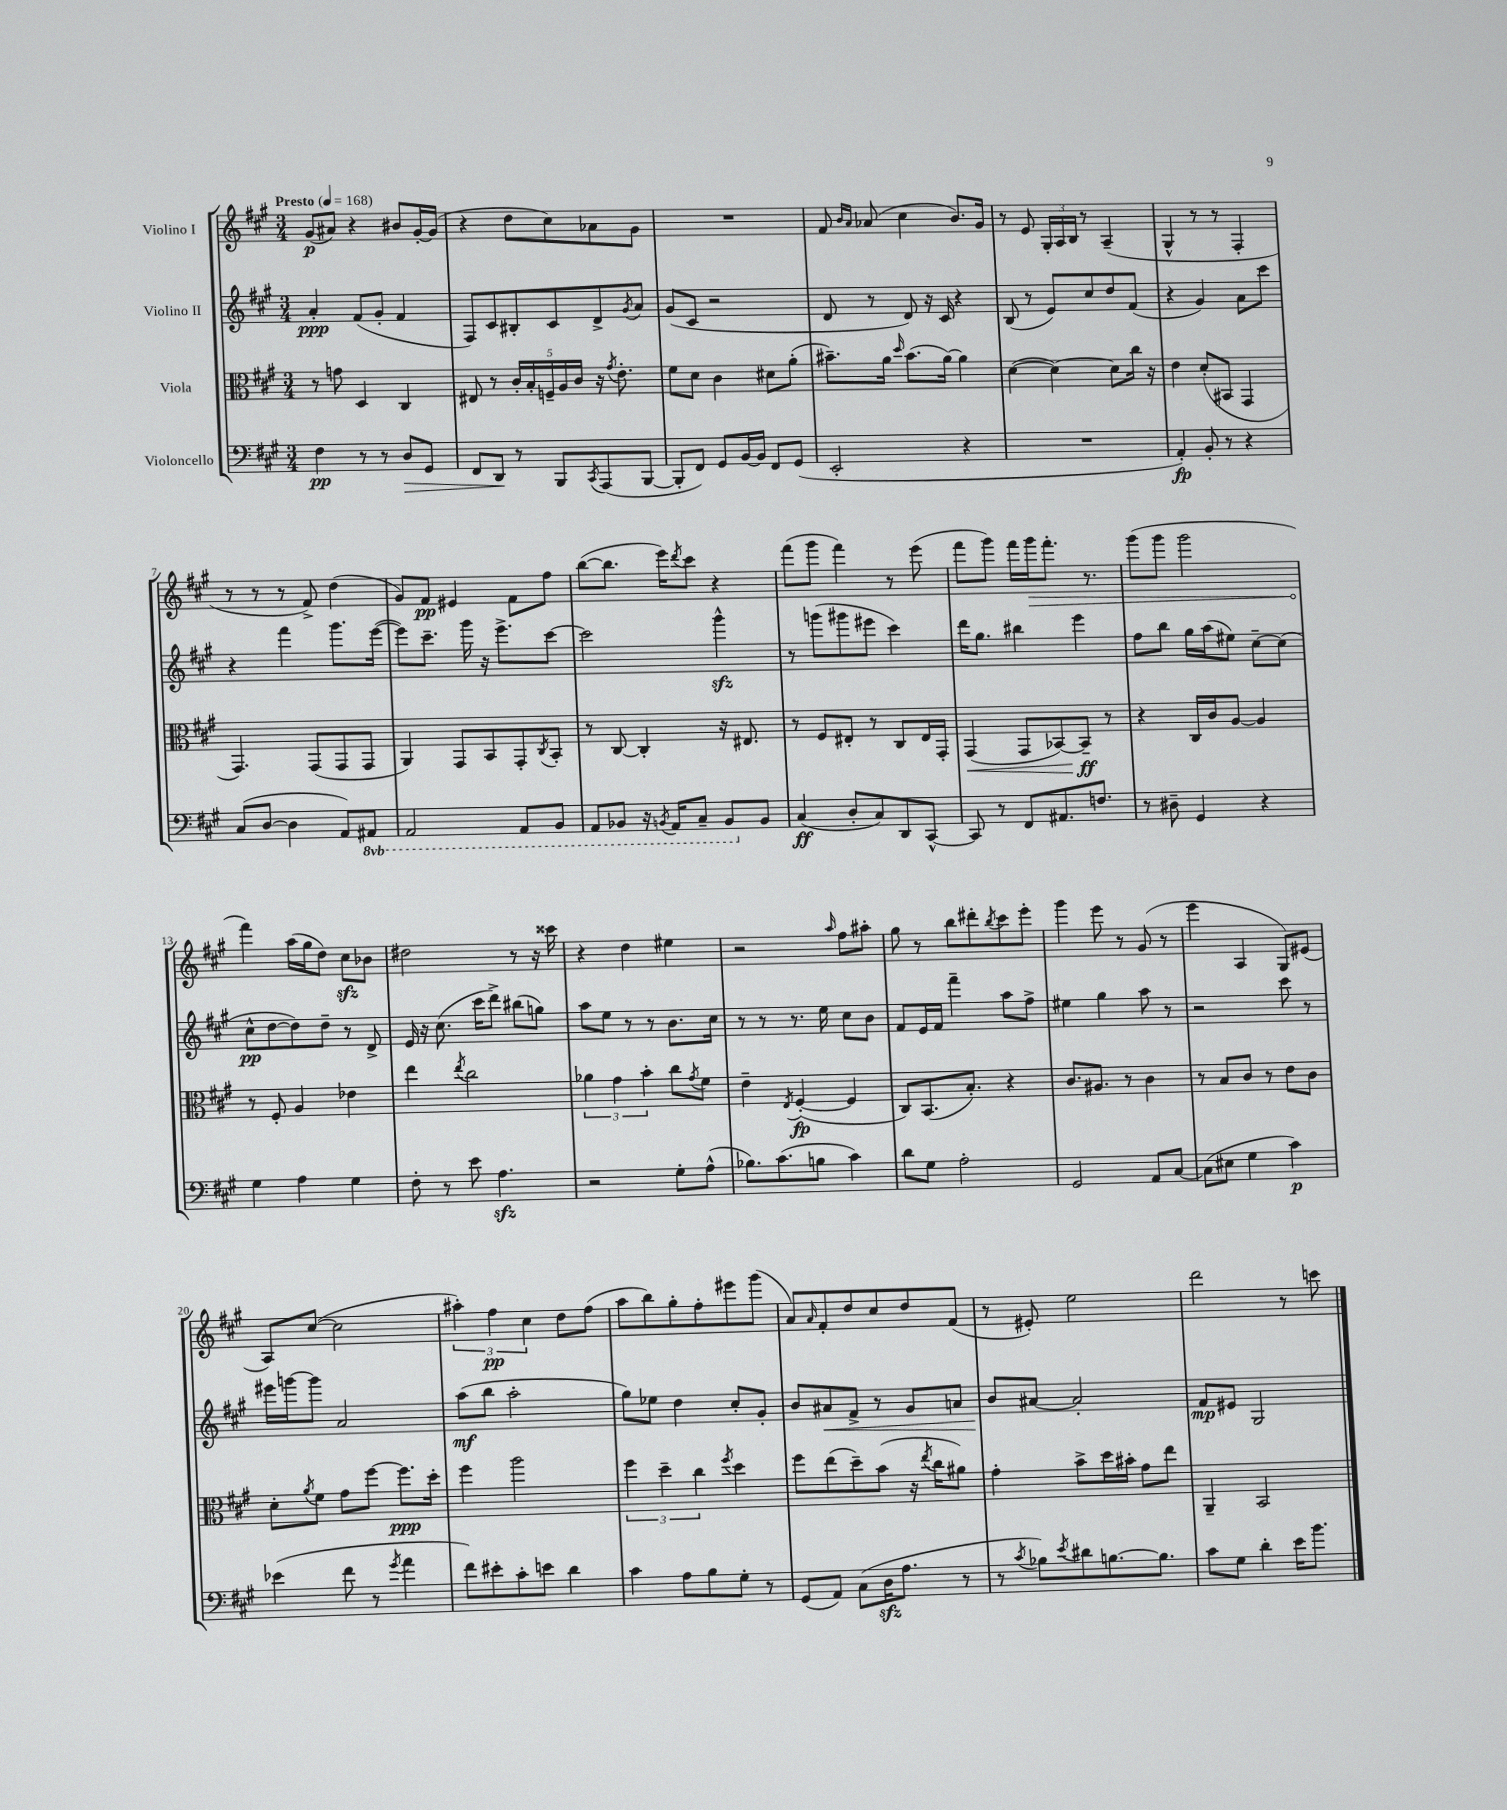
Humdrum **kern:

**kern	**kern	**kern	**kern
*staff4	*staff3	*staff2	*staff1
*clefF4	*clefC3	*clefG2	*clefG2
*k[f#c#g#]	*k[f#c#g#]	*k[f#c#g#]	*k[f#c#g#]
*M3/4	*M3/4	*M3/4	*M3/4
*MM168	*MM168	*MM168	*MM168
4F#	8r	4a'	(8g#
.	8g	.	8a#)
8r	4D	(8f#	4r
8r	.	8g#'	.
8D	4C#	4f#	8b#
8GG#	.	.	[16g#'
.	.	.	(16g#]
=	=	=	=
8FF#	8E#	8F#)	4r
8DD	8r	8c#	.
8r	20c#'	8B#'	8dd
.	20B'	.	.
.	20F~	.	.
8BBB	.	8c#	8cc#)
.	20A	.	.
.	20c#	.	.
8qCC#	.	.	.
(8AAA	16r	8d^	8a-
.	8qg#	.	.
.	8.e'	.	.
.	.	8qg#	.
[8BBB	.	8a	8g#
=	=	=	=
8BBB']	8f#	(8g#	2.r
8FF#)	8d	8c#	.
8GG#	4c#	2r	.
[16BB	.	.	.
16BB]	.	.	.
8FF#	8d#	.	.
(8GG#	(8a'	.	.
=	=	=	=
2EE'	8.b#~)	8d	8f#
.	.	.	16qqb
.	.	.	16qqa
.	.	8r	(8a-
.	16a	.	.
.	16qqdd	.	.
.	(8.b#	8d)	4cc#
.	.	16r	.
.	[16a)	16c#	.
4r	4a]	4r	8.b)
.	.	.	16g#
=	=	=	=
2.r	([4d	(8B	8r
.	.	8r	8e
.	4d_)	8e)	24G#'
.	.	.	24A
.	.	.	24B
.	.	8cc#	8r
.	8d]	8dd	(4A~
.	16cc#	(8f#	.
.	16r	.	.
=	=	=	=
4AA')	4e	4r	4G#^^
8BB'	(8d'	4g#)	8r
8r	8BB#	.	8r
4r	4GG#	8a	4F#'
.	.	8ccc#	.
=	=	=	=
(8C#	4.GG#)	4r	8r
[8D	.	.	8r
4D]	.	4fff#	8r
.	(8GG#	.	8f#^)
8AA)	8GG#	8.ggg#	(4dd
8AAA#	8GG#	.	.
.	.	([16eee	.
=	=	=	=
2AAA	4AA)	8eee])	8g#)
.	.	8.ccc#~	8f#
.	8GG#	.	4e#
.	.	16ggg#	.
.	8BB	16r	.
.	.	8.eee^	.
8AAA	8GG#'	.	8f#
.	8qC#	.	.
8BBB	8BB'	[8ccc#	8ff#
=	=	=	=
8AAA	8r	2ccc#]	([8bb
8BBB-	[8C#	.	8.bb]
16r	4C#']	.	.
8qBBB	.	.	.
16AAA	.	.	16eee)
.	.	.	8qddd
8CC#~	.	.	8ccc#
8BBB	16r	4ggg#^^	4r
.	8.E#	.	.
8BB	.	.	.
=	=	=	=
(4C#	8r	8r	(8fff#
.	8F#	(8ggg	8ggg#
8D'	8E#'	8ggg#	4fff#)
8C#)	8r	8eee#	.
8DD	8C#	4ccc#)	8r
[8CC#^^	16E#	.	(8eee
.	16GG#'	.	.
=	=	=	=
8CC#]	(4GG#	16ddd	8fff#
.	.	8.gg#	.
8r	.	.	8ggg#)
8FF#	8GG#	4bb#	16fff#
.	.	.	16ggg#
8.AA#	[8BB-)	.	8.fff#'
.	8BB-~]	4eee	.
8.F	.	.	8.r
.	8r	.	.
=	=	=	=
8r	4r	8ff#	(8ggg#
8D#~	.	8bb	8ggg#
4GG#	16C#	16gg#	2ggg#
.	16c#	(16aa	.
.	[8A	8ee#)	.
4r	4A]	[8cc#~	.
.	.	(8cc#]	.
=	=	=	=
4G#	8r	8cc#^^	4fff#)
.	8F#'	[8dd	.
4A	4A	8dd])	(16aa
.	.	.	16gg#
.	.	8dd~	8dd)
4G#	4e-	8r	8cc#
.	.	8d^	8b-
=	=	=	=
8F#'	4ee	16e	2dd#
.	.	16r	.
8r	.	(8.cc#	.
.	8qee	.	.
8e	2cc#	.	.
.	.	16ccc#	.
4.A	.	8ddd^)	.
.	.	(8bb#	8r
.	.	8gg)	16r
.	.	.	16ccc##
=	=	=	=
2r	6a-	8aa	4r
.	.	8ee	.
.	6g#	.	.
.	.	8r	4dd
.	6b'	.	.
.	.	8r	.
8G#'	8cc#	8.b	4ee#
.	8qg#	.	.
(8A^^	8f#	.	.
.	.	16cc#	.
=	=	=	=
8.B-)	4e~	8r	2r
.	.	8r	.
(8.c#	.	.	.
.	8qE	.	.
.	([4F#'	8.r	.
8B	.	.	.
.	.	16ee	.
.	.	.	16qqaa
4c#)	4F#]	8cc#	8ff#
.	.	8b	8aa#'
=	=	=	=
8d	8C#)	8f#	8gg#
8G#	(8.BB	16e	8r
.	.	16f#	.
2A'	.	4fff#~	8bb
.	8.B')	.	.
.	.	.	8ddd#'
.	.	.	8qbb
.	4r	8aa	8ccc#
.	.	8ff#^	8eee'
=	=	=	=
2GG#	8.c#	4ee#	4ggg#
.	8.A#	.	.
.	.	4gg#	8eee
.	8r	.	8r
8AA	4c#	8aa	(8g#
[8C#	.	8r	8r
=	=	=	=
(8C#]	8r	2r	4eee
8E#	8B	.	.
4G#	8c#	.	4A
.	8r	.	.
4c#)	8e	8ccc#	8G#)
.	8c#	8r	(8e#
=	=	=	=
(4e-	8d'	16eee#	8A)
.	.	[16ggg	.
.	8qa	.	.
.	8f#	8ggg]	([8cc#
8f#	8g#	2a	2cc#]
8r	[8ff#	.	.
8qg#	.	.	.
4a	8.ff#]	.	.
.	16dd'	.	.
=	=	=	=
8f#)	4ff#	(8aa	6aa#')
8e#'	.	8bb	.
.	.	.	6ff#
8c#'	2aa	2aa'	.
.	.	.	6cc#
8e	.	.	.
4d	.	.	8dd
.	.	.	(8ff#
=	=	=	=
4c#	6ff#	8gg#)	8aa
.	.	8ee-	8bb)
.	6dd~	.	.
8A	.	4dd	8gg#'
.	6cc#	.	.
8B	.	.	8ff#'
.	8qff#	.	.
8G#'	4dd	8cc#'	8eee#
8r	.	8g#'	(8ggg#
=	=	=	=
(8GG#	8ff#	8b	8a)
.	.	.	16qqa
8AA)	(8ee	8a#	8f#'
(8C#	8dd~)	8f#^	8dd
16D	(8b	8r	8cc#
8.A	.	.	.
.	16r	8g#	8dd
.	8qee	.	.
.	16cc#	.	.
8r	8a#)	8a	(8f#
=	=	=	=
8r	4g#'	8b	8r
8qc#	.	.	.
8B-)	.	[8a#	8e#')
8qe	.	.	.
8d#	8b^	2a#']	2ee
[8.B	16dd	.	.
.	16b#'	.	.
.	8g#	.	.
8.B]	.	.	.
.	8ee	.	.
=	=	=	=
8c#	4AA~	8f#	2ddd
8G#	.	8e#	.
4d'	2BB	2G#	.
16e	.	.	8r
8.b	.	.	.
.	.	.	8ccc
==	==	==	==
*-	*-	*-	*-
